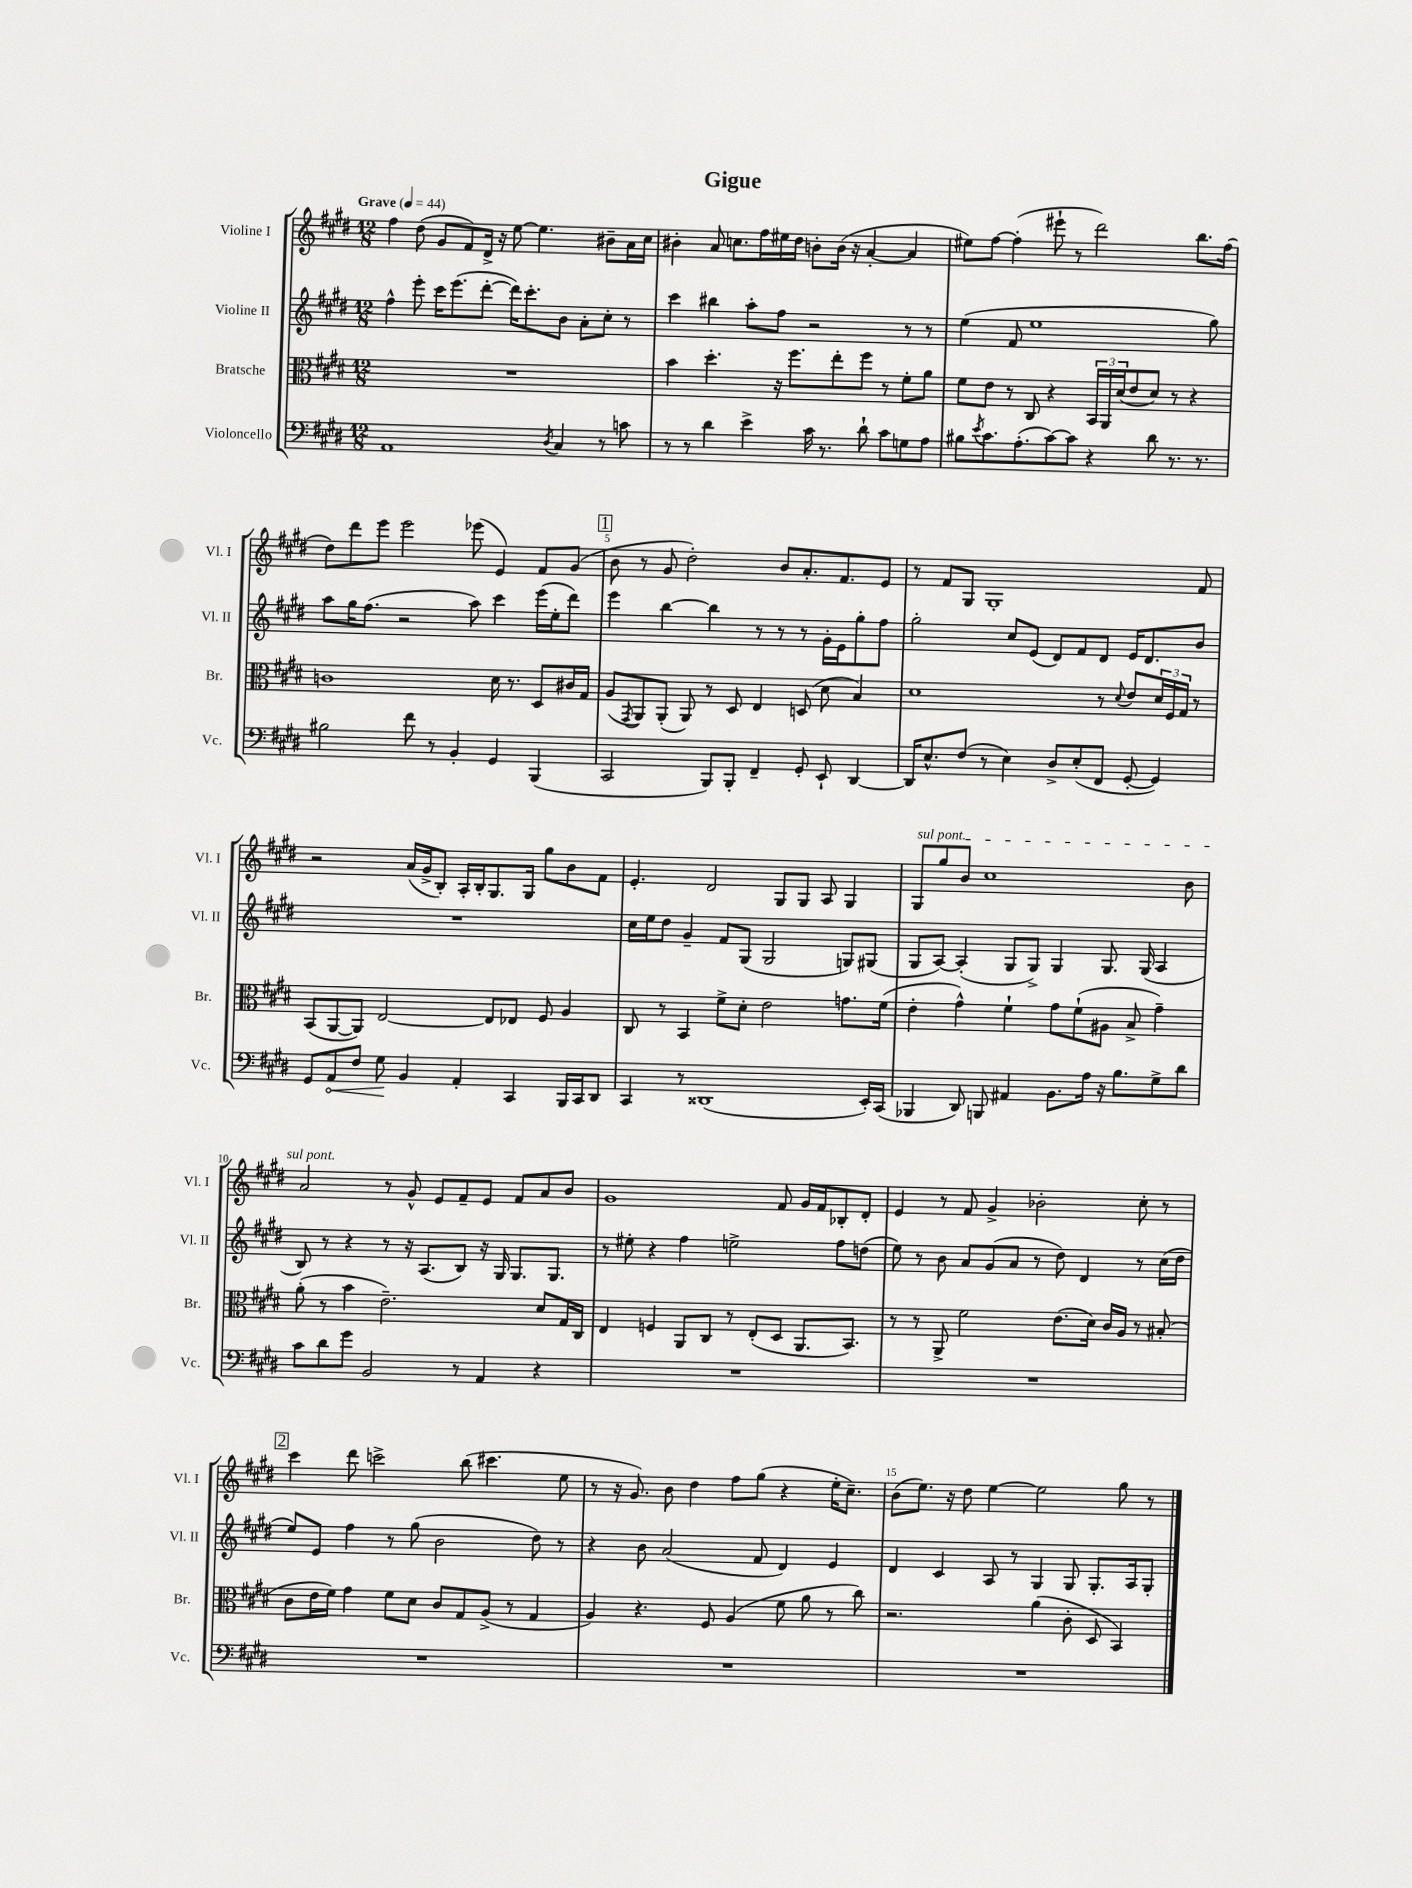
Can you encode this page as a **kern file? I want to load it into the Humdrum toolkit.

**kern	**dynam	**kern	**kern	**kern
*part4	*part4	*part3	*part2	*part1
*staff4	*staff4	*staff3	*staff2	*staff1
*I"Violoncello	*	*I"Bratsche	*I"Violine II	*I"Violine I
*I'Vc.	*	*I'Br.	*I'Vl. II	*I'Vl. I
*clefF4	*	*clefC3	*clefG2	*clefG2
*k[f#c#g#d#]	*	*k[f#c#g#d#]	*k[f#c#g#d#]	*k[f#c#g#d#]
*M12/8	*	*M12/8	*M12/8	*M12/8
*MM44	*	*MM44	*MM44	*MM44
=1	=1	=1	=1	=1
!	!	!	!	!LO:TX:a:B:t=Grave
1AA	.	1.r	4ff#^^\	4ff#\
.	.	.	8eee'\	(8dd#\
.	.	.	16ccc#\KL	8g#/L
.	.	.	(8.eee\	.
.	.	.	.	8f#/)
.	.	.	[8ddd#'\J	16d#^/Jk
.	.	.	.	16r
.	.	.	16ddd#\KL])	[8ee\
.	.	.	8.ccc#'\	.
.	.	.	.	4.ee\]
8qD#/	.	.	.	.
4C#/	.	.	8b\J	.
.	.	.	8a'\L	.
8r	.	.	8cc#'\J	8b#X~\L
8cn\	.	.	8r	16a\L
.	.	.	.	16cc#\JJ
=2	=2	=2	=2	=2
8r	.	4b\	4ccc#\	4b#X'\
8r	.	.	.	.
4d#\	.	4.dd#'\	4bb#X\	8a/
.	.	.	.	8.ccn\L
4e^\	.	.	8aa'\L	.
.	.	.	.	16ff#\L
.	.	16r	8ff#\J	16ee#X\
.	.	8.ff#\L	.	16dd#\JJ
16c#\	.	.	2r	8bn'\L
8.r	.	.	.	.
.	.	8ee'\	.	(16b\Jk
.	.	.	.	16r
8d#`\	.	8ff#\J	.	[4a'/
8c#\L	.	8r	.	.
8Gn\	.	8f#'\L	8r	4a/]
8A\J	.	8a\J	8r	.
=3	=3	=3	=3	=3
8B#X\L	.	8f#\L	(4ee\	8ee#X\L)
8qe/	.	.	.	.
8.c#\	.	8e\J	.	[8ff#\J
.	.	8r	8f#/	(4ff#'\]
(8.A'\	.	.	.	.
.	.	8C#/	1ee	.
[8c#\)	.	4r	.	8eee#X`\
8c#\J]	.	.	.	8r
4r	.	24BB/LL	.	2ddd#\)
.	.	24AA/	.	.
.	.	(24d#/J	.	.
.	.	8e/	.	.
8d#\	.	8d#/J)	.	.
8.r	.	8r	.	.
.	.	4r	.	8.bb\L
8.r	.	.	.	.
.	.	.	8gg#\)	.
.	.	.	.	(16ff#\Jk
!!LO:LB:g=z
=4	=4	=4	=4	=4
2B#X\	.	1cn	8aa\L	8dd#\L)
.	.	.	16gg#\K	8ddd#\
.	.	.	(8.ff#\J	.
.	.	.	.	8eee\J
.	.	.	2r	2eee\
8f#\	.	.	.	.
8r	.	.	.	.
4BB'/	.	.	.	.
.	.	.	8aa\)	(8eee-X\
4GG#/	.	16d#\	4ccc#\	4e/)
.	.	8.r	.	.
(4BBB/	.	8D#/L	(16eee\LL	8f#/L
.	.	.	16ee'\J	.
.	.	16c#X/L	8ddd#\J)	(8g#/J
.	.	16G#/JJ	.	.
!!LO:REH:place=s1:t=1
=5	=5	=5	=5	=5
2CC#/	.	(8A/L	4eee\	8b\
.	.	8qGG#/	.	.
.	.	8AA/)	.	8r
.	.	(8AA'/J	[4bb\	8g#/
.	.	8AA/)	.	2dd#'\)
8BBB/L)	.	8r	4bb\]	.
8BBB'/J	.	8D#/	.	.
4FF#~/	.	4E/	8r	.
.	.	.	8r	8b/L
8GG#'/	.	(8Dn/	8r	8.a'/
8EE`/	.	8d#\	16g#'\LL	.
.	.	.	16e\J	8.f#/
[4DD#/	.	4B/)	8gg#'\	.
.	.	.	8ff#\J	8e/J
=6	=6	=6	=6	=6
16DD#/KL]	.	1d#	2gg#'\	8r
8.E^^/	.	.	.	.
.	.	.	.	8f#/L
(8F#/J	.	.	.	8G#/J
8r	.	.	.	1G#'
4E\)	.	.	8cc#/L	.
.	.	.	(8e/J	.
8D#^/L	.	.	8d#/L)	.
(8E'/	.	.	8f#/	.
8FF#/J	.	8r	8d#/J	.
.	.	8qqd#/	.	.
[8GG#'/	.	8e/L	16e/KL	.
.	.	.	8.d#/	.
4GG#/])	.	24d#/L	.	.
.	.	24F#/	.	.
.	.	24G#/JJ	.	.
.	.	8r	8b/J	8f#/
!!LO:LB:g=z
=7	=7	=7	=7	=7
8GG#/L	.	(8BB/L	1.r	2r
!	!LO:HP:b	!	!	!
8AA/	<	[8AA/	.	.
8F#/J	.	8AA/J])	.	.
8G#\	.	[2E/	.	.
4BB/	[	.	.	(16a/LL
.	.	.	.	16g#^/J
.	.	.	.	8B'/J)
4AA'/	.	.	.	16A'/LL
.	.	.	.	16B'/J
.	.	8E/L]	.	8.G#/
4CC#/	.	8E-X/J	.	.
.	.	.	.	16G#/Jk
.	.	8F#/	.	8gg#\L
16BBB/LL	.	4A/	.	8b\
16CC#/J	.	.	.	.
8DD#/J	.	.	.	8f#\J
=8	=8	=8	=8	=8
4CC#/	.	8C#/	16cc#\LL	4.e'/
.	.	.	16ee\J	.
.	.	8r	8dd#\J	.
8r	.	4BB/	4g#~/	.
(1DD##X	.	.	.	2d#/
.	.	8f#^\L	8f#/L	.
.	.	8d#'\J	(8G#/J	.
.	.	2e\	2G#/	.
.	.	.	.	8G#/L
.	.	.	.	8G#/J
.	.	.	.	8A/
.	.	8.gn\L	8Gn/L)	4G#/
16EE'/LL)	.	.	(8G#X/J	.
(16CC#/JJ	.	(16f#\Jk	.	.
=9	=9	=9	=9	=9
!	!	!	!	!LO:TX:a:i:t=sul pont.
4BBB-X/	.	4e'\	8G#/L	8G#/L
.	.	.	[8A/J)	8gg#/
8DD#/)	.	4g#^^\)	(4A'/]	8b/J
8BBBn/	.	.	.	1cc#
4AA#X/	.	4f#`\	8G#/L	.
.	.	.	8G#^/J)	.
8.BB\L	.	8g#\L	4G#/	.
.	.	(8f#`\	.	.
16A\Jk	.	.	.	.
16r	.	8A#X\J	8.G#/	.
8.B\L	.	.	.	.
.	.	8B^/	.	.
.	.	.	(16G#/	.
8G#^\	.	4g#~\)	4A/	.
8d#\J	.	.	.	8b\
!!LO:LB:g=z
=10	=10	=10	=10	=10
8c#\L	.	(8a'\	8B/)	2a/
8d#\	.	8r	8r	.
8g#\J	.	4b\	4r	.
2BB/	.	.	.	.
.	.	2.e~\)	8r	8r
.	.	.	16r	8g#^^/
.	.	.	(8.A/L	.
.	.	.	.	8e/L
8r	.	.	8B/J)	8f#~/
4AA/	.	.	16r	8e/J
.	.	.	16G#/	.
.	.	.	8.G#/L	8f#/L
4r	.	8d#/L	.	8a/
.	.	.	8.G#/J	.
.	.	16G#/L	.	8b/J
.	.	16C#/JJ	.	.
=11	=11	=11	=11	=11
1.r	.	4E/	8r	1g#
.	.	.	8ee#X'\	.
.	.	4Fn/	4r	.
.	.	8AA/L	4ff#\	.
.	.	8C#/J	.	.
.	.	8r	2een^\	.
.	.	(8E'/L	.	.
.	.	8D#/J	.	8f#/
.	.	8.AA/L	.	16g#/LL
.	.	.	.	16f#/J
.	.	.	8ff#\L	8B-X'/
.	.	8.BB/J)	.	.
.	.	.	(8ddn\J	8d#'/J
=12	=12	=12	=12	=12
1.r	.	8r	8ee\)	4e/
.	.	8r	8r	.
.	.	8AA^/	8b\	8r
.	.	2f#\	8a/L	8f#/
.	.	.	(8g#/	4g#^/
.	.	.	8a/J	.
.	.	.	8r	2b-X'\
.	.	(8.e\L	8dd#\)	.
.	.	.	4d#/	.
.	.	16d#\Jk)	.	.
.	.	16c#/LL	.	.
.	.	16A/JJ	.	.
.	.	8r	8r	8cc#'\
.	.	(8B#X'/	(16cc#\LL	8r
.	.	.	16dd#\JJ	.
!!LO:LB:g=z
!!LO:REH:place=s1:t=2
=13	=13	=13	=13	=13
1.r	.	8c#\L	8ee/L)	4ccc#\
.	.	16e\L	8e/J	.
.	.	16f#\JJ)	.	.
.	.	4g#\	4ff#\	8ddd#\
.	.	.	.	2cccn^\
.	.	8f#\L	8r	.
.	.	8d#\J	(8gg#\	.
.	.	8c#/L	2b\	.
.	.	8G#/	.	(8bb\
.	.	(8A^/J	.	4.ccc#X\
.	.	8r	.	.
.	.	4G#/	8dd#\)	.
.	.	.	8r	8ee\
=14	=14	=14	=14	=14
1.r	.	4A/)	4r	8r
.	.	.	.	16r
.	.	.	.	8.g#/)
.	.	4.r	8b\	.
.	.	.	(2a/	8b\
.	.	.	.	4dd#\
.	.	8F#/	.	.
.	.	(4A/	.	8ff#\L
.	.	.	8f#/	(8gg#\J
.	.	8f#\	4d#/)	4r
.	.	8a\	.	.
.	.	8r	4e/	16ee'\KL
.	.	.	.	8.cc#~\J)
.	.	8cc#\)	.	.
=15	=15	=15	=15	=15
1.r	.	2.r	4d#/	(8b\L
.	.	.	.	8.ee\J)
.	.	.	4c#/	.
.	.	.	.	16r
.	.	.	.	8dd#\
.	.	.	8A/	[4ee\
.	.	.	8r	.
.	.	(4a\	4G#/	2ee\]
.	.	8c#'\	8G#/	.
.	.	8D#/	8.G#'/L	.
.	.	4BB/)	.	8gg#\
.	.	.	16A/k	.
.	.	.	8G#'/J	8r
==	==	==	==	==
*-	*-	*-	*-	*-
